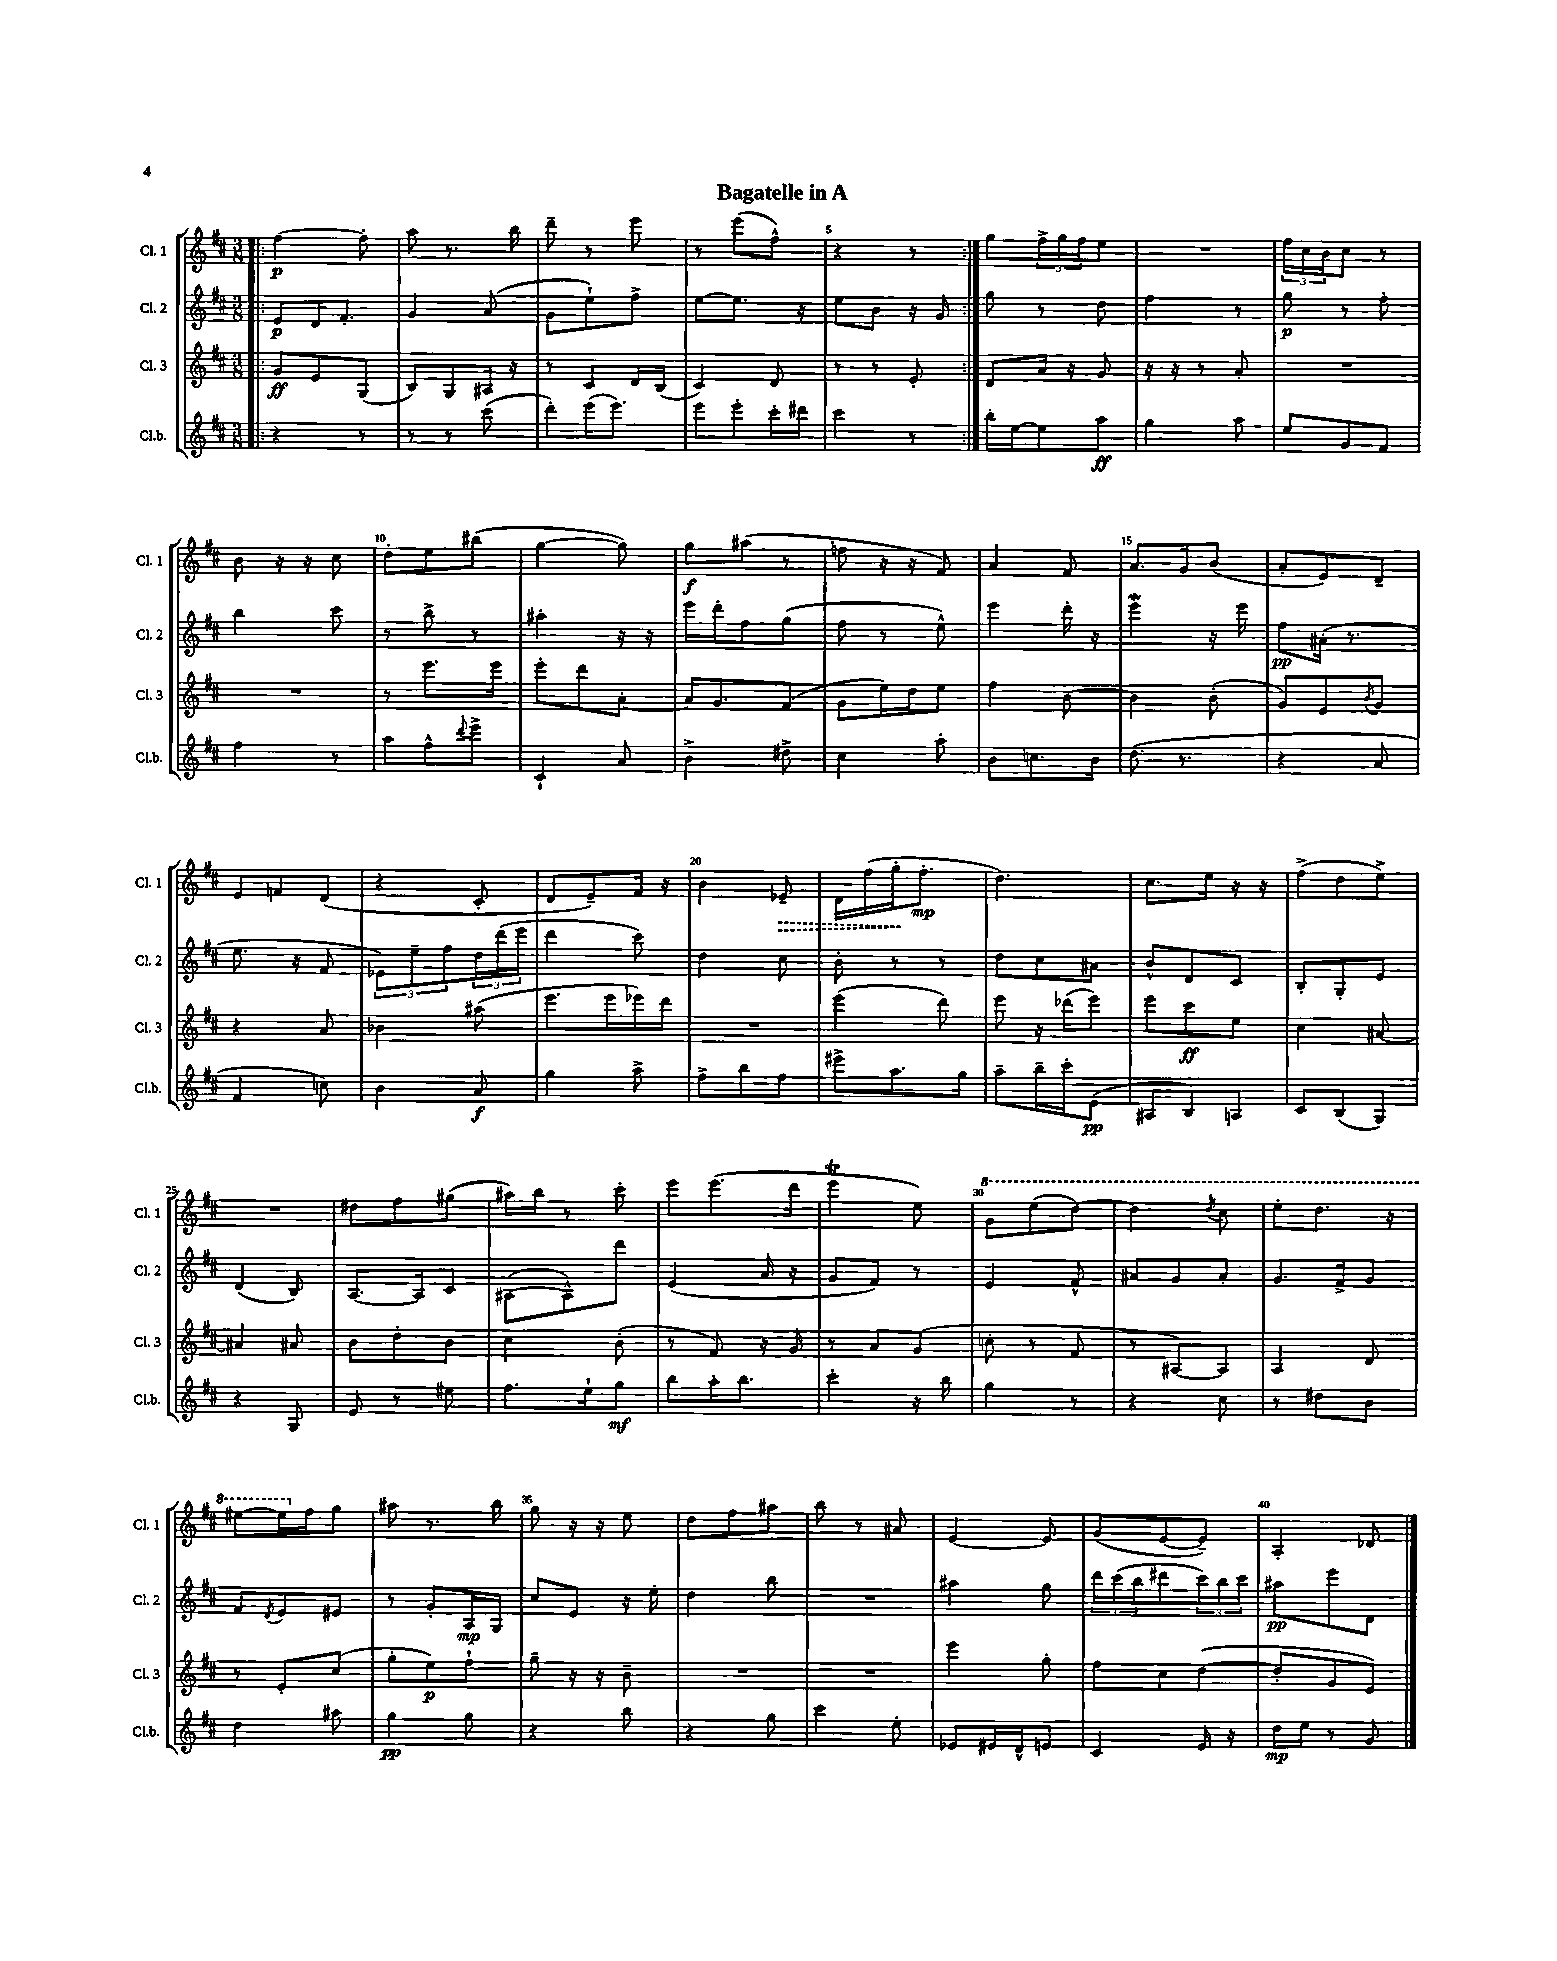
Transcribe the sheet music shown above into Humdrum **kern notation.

**kern	**dynam	**kern	**dynam	**kern	**dynam	**kern	**dynam
*part4	*part4	*part3	*part3	*part2	*part2	*part1	*part1
*staff4	*staff4	*staff3	*staff3	*staff2	*staff2	*staff1	*staff1
*I"Cl.b.	*	*I"Cl. 3	*	*I"Cl. 2	*	*I"Cl. 1	*
*I'Cl.b.	*	*I'Cl. 3	*	*I'Cl. 2	*	*I'Cl. 1	*
*clefG2	*	*clefG2	*	*clefG2	*	*clefG2	*
*k[f#c#]	*	*k[f#c#]	*	*k[f#c#]	*	*k[f#c#]	*
*M3/8	*	*M3/8	*	*M3/8	*	*M3/8	*
=1!|:	=1!|:	=1!|:	=1!|:	=1!|:	=1!|:	=1!|:	=1!|:
4r	.	8g/L	ff	8e/L	p	[4ff#\	p
.	.	8e/	.	16d/K	.	.	.
.	.	.	.	8.f#'/J	.	.	.
8r	.	(8G/J	.	.	.	8ff#'\]	.
=2	=2	=2	=2	=2	=2	=2	=2
8r	.	8B/L)	.	4g/	.	8aa\	.
8r	.	8G/	.	.	.	8.r	.
(8ccc#\	.	16A#X/Jk	.	(8a/	.	.	.
.	.	16r	.	.	.	16bb\	.
=3	=3	=3	=3	=3	=3	=3	=3
8ddd'\L)	.	8r	.	8g\L	.	8ddd~\	.
(16eee\K	.	8c#/L	.	8ee`\)	.	8r	.
8.eee\J)	.	.	.	.	.	.	.
.	.	16d/L	.	8ff#^\J	.	8eee\	.
.	.	(16B/JJ	.	.	.	.	.
=4	=4	=4	=4	=4	=4	=4	=4
8eee\L	.	4c#/)	.	[8ee\L	.	8r	.
8eee'\	.	.	.	8.ee\J]	.	(8eee\L	.
16ccc#'\L	.	8d/	.	.	.	8ff#^^\J)	.
16ddd#X\JJ	.	.	.	16r	.	.	.
=5	=5	=5	=5	=5	=5	=5	=5
4ccc#\	.	8r	.	8ee\L	.	4r	.
.	.	8r	.	8b\J	.	.	.
8r	.	8e'/	.	16r	.	8r	.
.	.	.	.	16g/	.	.	.
=6:|!	=6:|!	=6:|!	=6:|!	=6:|!	=6:|!	=6:|!	=6:|!
16bb'\LL	.	8d/L	.	8gg\	.	8gg\L	.
[16ee\J	.	.	.	.	.	.	.
8ee\]	.	16a/Jk	.	8r	.	24ff#^\L	.
.	.	.	.	.	.	24gg\	.
.	.	16r	.	.	.	.	.
.	.	.	.	.	.	24ff#\J	.
8aa\J	ff	8g/	.	8dd\	.	8ee\J	.
=7	=7	=7	=7	=7	=7	=7	=7
4gg\	.	16r	.	4ff#\	.	4.r	.
.	.	16r	.	.	.	.	.
.	.	8r	.	.	.	.	.
8aa\	.	8a'/	.	8r	.	.	.
=8	=8	=8	=8	=8	=8	=8	=8
8ee/L	.	4.r	.	8gg\	p	24ff#\LL	.
.	.	.	.	.	.	24cc#\	.
.	.	.	.	.	.	24b\J	.
8g/	.	.	.	8r	.	8cc#\J	.
8f#/J	.	.	.	8ff#'\	.	8r	.
!!LO:LB:g=z
=9	=9	=9	=9	=9	=9	=9	=9
4ff#\	.	4.r	.	4bb\	.	8b\	.
.	.	.	.	.	.	16r	.
.	.	.	.	.	.	16r	.
8r	.	.	.	8ccc#\	.	8cc#\	.
=10	=10	=10	=10	=10	=10	=10	=10
8aa\L	.	8r	.	8r	.	8dd'\L	.
8ff#^^\	.	8.eee\L	.	8bb^\	.	8ee\	.
8qqddd/	.	.	.	.	.	.	.
8eee^\J	.	.	.	8r	.	(8bb#X\J	.
.	.	16eee\Jk	.	.	.	.	.
=11	=11	=11	=11	=11	=11	=11	=11
4c#`/	.	8eee'\L	.	4aa#X'\	.	[4gg\	.
.	.	8ddd\	.	.	.	.	.
8a/	.	[8a'\J	.	16r	.	8gg\])	.
.	.	.	.	16r	.	.	.
=12	=12	=12	=12	=12	=12	=12	=12
4b^\	.	16a/KL]	.	16eee\LL	.	8gg\L	f
.	.	8.g/	.	16ddd'\J	.	.	.
.	.	.	.	8ff#\	.	(8aa#X\J	.
8dd#X^\	.	(8f#/J	.	(8gg\J	.	8r	.
=13	=13	=13	=13	=13	=13	=13	=13
4cc#\	.	8g\L	.	8ff#\	.	8ffn\	.
.	.	16ee\L)	.	8r	.	16r	.
.	.	16dd\J	.	.	.	16r	.
8aa'\	.	8ee\J	.	8ee^^\)	.	8f#/)	.
=14	=14	=14	=14	=14	=14	=14	=14
8b\L	.	4ff#\	.	4eee\	.	4a/	.
8.ccn\	.	.	.	.	.	.	.
.	.	[8b\	.	16ddd'\	.	8f#/	.
16b\Jk	.	.	.	16r	.	.	.
=15	=15	=15	=15	=15	=15	=15	=15
(8.dd\	.	4b\]	.	4eeeW\	.	8.a/L	.
8.r	.	.	.	.	.	16g/k	.
.	.	(8b'\	.	16r	.	(8b/J	.
.	.	.	.	16eee\	.	.	.
=16	=16	=16	=16	=16	=16	=16	=16
4r	.	8g/L)	.	8ff#\L	pp	8a'/L	.
.	.	8e/	.	(16a#X'\Jk	.	8e/)	.
.	.	.	.	8.r	.	.	.
.	.	8qb/	.	.	.	.	.
8a/	.	8g/J	.	.	.	8d~/J	.
!!LO:LB:g=z
=17	=17	=17	=17	=17	=17	=17	=17
4f#/	.	4r	.	8.ee\	.	8e/L	.
.	.	.	.	.	.	8fn/	.
.	.	.	.	16r	.	.	.
8ccn\)	.	8a/	.	8f#/	.	(8d/J	.
=18	=18	=18	=18	=18	=18	=18	=18
4b\	.	4b-X\	.	12e-X\L)	.	4r	.
.	.	.	.	12ee~\	.	.	.
.	.	.	.	12ff#\	.	.	.
8a/	f	(8aa#X\	.	24dd\L	.	8c#'/	.
.	.	.	.	(24ddd\	.	.	.
.	.	.	.	24eee\JJ	.	.	.
=19	=19	=19	=19	=19	=19	=19	=19
4gg\	.	8.eee\L	.	4ddd\	.	8d/L	.
.	.	.	.	.	.	8e~/)	.
.	.	16eee\L	.	.	.	.	.
8aa^\	.	16eee-X\)	.	8ccc#\)	.	16f#/Jk	.
.	.	16ddd\JJ	.	.	.	16r	.
=20	=20	=20	=20	=20	=20	=20	=20
8ff#^\L	.	4.r	.	4dd\	.	4b\	.
8bb\	.	.	.	.	.	.	.
!	!	!	!	!	!	!	!LO:HP:b
8ff#\J	.	.	.	8cc#\	.	8e-X~/	>
=21	=21	=21	=21	=21	=21	=21	=21
8eee#X^\L	.	(4eee\	.	8b'\	.	16d\LL	.
.	.	.	.	.	.	(16ff#\	.
8.aa\	.	.	.	8r	.	16gg'\J	.
.	.	.	.	.	.	8.ff#'\J	] mp
.	.	8ddd\)	.	8r	.	.	.
16gg\Jk	.	.	.	.	.	.	.
=22	=22	=22	=22	=22	=22	=22	=22
8aa~\L	.	8eee\	.	8dd\L	.	4.dd\)	.
16bb~\L	.	16r	.	8cc#\	.	.	.
16ccc#'\J	.	(16ddd-X\KL	.	.	.	.	.
(8e\J	pp	8eee\J)	.	8a#X\J	.	.	.
=23	=23	=23	=23	=23	=23	=23	=23
8A#X/L	.	8eee\L	.	8b^^/L	.	8.cc#\L	.
8B/)	.	8ccc#\	ff	8d/	.	.	.
.	.	.	.	.	.	16ee\Jk	.
8An/J	.	8ee\J	.	8c#/J	.	16r	.
.	.	.	.	.	.	16r	.
=24	=24	=24	=24	=24	=24	=24	=24
8c#/L	.	4cc#\	.	8B'/L	.	(8ff#^\L	.
(8B/	.	.	.	8G'/	.	8dd\	.
8G/J)	.	[8a#X/	.	8e/J	.	8ee^\J)	.
!!LO:LB:g=z
=25	=25	=25	=25	=25	=25	=25	=25
4r	.	4a#X/]	.	(4d/	.	4.r	.
8G/	.	8a#X/	.	8B/)	.	.	.
=26	=26	=26	=26	=26	=26	=26	=26
8e/	.	8b\L	.	[8.A/L	.	8dd#X\L	.
8r	.	8dd'\	.	.	.	8ff#\	.
.	.	.	.	16A/k]	.	.	.
8ee#X\	.	8b\J	.	8c#/J	.	(8gg#X\J	.
=27	=27	=27	=27	=27	=27	=27	=27
8.ff#\L	.	4cc#\	.	([8A#X\L	.	16aa#X\LL)	.
.	.	.	.	.	.	16bb\JJ	.
.	.	.	.	8A#^^\])	.	8r	.
16ee`\k	.	.	.	.	.	.	.
8gg\J	mf	(8b'\	.	8ddd\J	.	8ccc#'\	.
=28	=28	=28	=28	=28	=28	=28	=28
8bb\L	.	8r	.	(4e/	.	8eee\L	.
16aa'\K	.	8f#/)	.	.	.	(8.eee\	.
8.bb\J	.	.	.	.	.	.	.
.	.	16r	.	16a/	.	.	.
.	.	16g/	.	16r	.	16ddd\Jk	.
=29	=29	=29	=29	=29	=29	=29	=29
4ccc#'\	.	8r	.	8g/L	.	4eeeT\	.
.	.	8a/L	.	8f#/J)	.	.	.
16r	.	(8g/J	.	8r	.	8ee\)	.
16bb\	.	.	.	.	.	.	.
=30	=30	=30	=30	=30	=30	=30	=30
*	*	*	*	*	*	*8va	*
4gg\	.	8ccn'\	.	4e/	.	8gg\L	.
.	.	8r	.	.	.	(8eee\	.
8r	.	8f#/	.	8f#^^/	.	[8ddd\J)	.
=31	=31	=31	=31	=31	=31	=31	=31
4r	.	8r	.	8a#X/L	.	4ddd\]	.
.	.	[8A#X/L)	.	8g/	.	.	.
.	.	.	.	.	.	8qddd/	.
8cc#\	.	8A#/J]	.	8a#'/J	.	8ccc#\	.
=32	=32	=32	=32	=32	=32	=32	=32
8r	.	4A/	.	8.g/L	.	8eee'\L	.
8dd#X\L	.	.	.	.	.	8.ddd\J	.
.	.	.	.	16f#^/k	.	.	.
8b\J	.	8d/	.	8g/J	.	.	.
.	.	.	.	.	.	16r	.
!!LO:LB:g=z
=33	=33	=33	=33	=33	=33	=33	=33
4dd\	.	8r	.	8f#/L	.	[8eee#X\L	.
.	.	.	.	8qd/	.	.	.
.	.	8e'/L	.	8e/	.	16eee#\L]	.
*	*	*	*	*	*	*X8va	*
.	.	.	.	.	.	16ff#\J	.
8aa#X\	.	(8cc#/J	.	8e#X/J	.	8gg\J	.
=34	=34	=34	=34	=34	=34	=34	=34
4gg\	pp	8gg'\L	.	8r	.	8aa#X\	.
.	.	8ee\)	p	8g'/L	.	8.r	.
8gg\	.	8ff#`\J	.	16A/L	mp	.	.
.	.	.	.	16G/JJ	.	16bb\	.
=35	=35	=35	=35	=35	=35	=35	=35
4r	.	8gg~\	.	8cc#/L	.	8gg\	.
.	.	16r	.	8e/J	.	16r	.
.	.	16r	.	.	.	16r	.
8bb\	.	8b~\	.	16r	.	8ee\	.
.	.	.	.	16ee'\	.	.	.
=36	=36	=36	=36	=36	=36	=36	=36
4r	.	4.r	.	4dd\	.	8dd\L	.
.	.	.	.	.	.	8ff#\	.
8gg\	.	.	.	8bb\	.	8aa#X\J	.
=37	=37	=37	=37	=37	=37	=37	=37
4ccc#\	.	4.r	.	4.r	.	8bb\	.
.	.	.	.	.	.	8r	.
8ee'\	.	.	.	.	.	8a#X/	.
=38	=38	=38	=38	=38	=38	=38	=38
8e-X/L	.	4eee\	.	4aa#X\	.	[4e/	.
16e#X/L	.	.	.	.	.	.	.
16d^^/J	.	.	.	.	.	.	.
8en/J	.	8gg'\	.	8gg\	.	8e/]	.
=39	=39	=39	=39	=39	=39	=39	=39
4c#/	.	8ff#\L	.	24ddd\LL	.	(8g/L	.
.	.	.	.	(24ccc#\	.	.	.
.	.	.	.	24bb\J	.	.	.
.	.	8cc#\	.	8ddd#X\	.	[8e/	.
16e/	.	([8dd\J	.	24ccc#\L)	.	8e~/J])	.
.	.	.	.	24bb\	.	.	.
16r	.	.	.	.	.	.	.
.	.	.	.	24ccc#\JJ	.	.	.
=40	=40	=40	=40	=40	=40	=40	=40
16dd\LL	mp	8dd'/L]	.	8aa#X\L	pp	4A'/	.
16ee\JJ	.	.	.	.	.	.	.
8r	.	8g/	.	8eee\	.	.	.
8g/	.	8e/J)	.	8d\J	.	8d-X/	.
==	==	==	==	==	==	==	==
*-	*-	*-	*-	*-	*-	*-	*-
